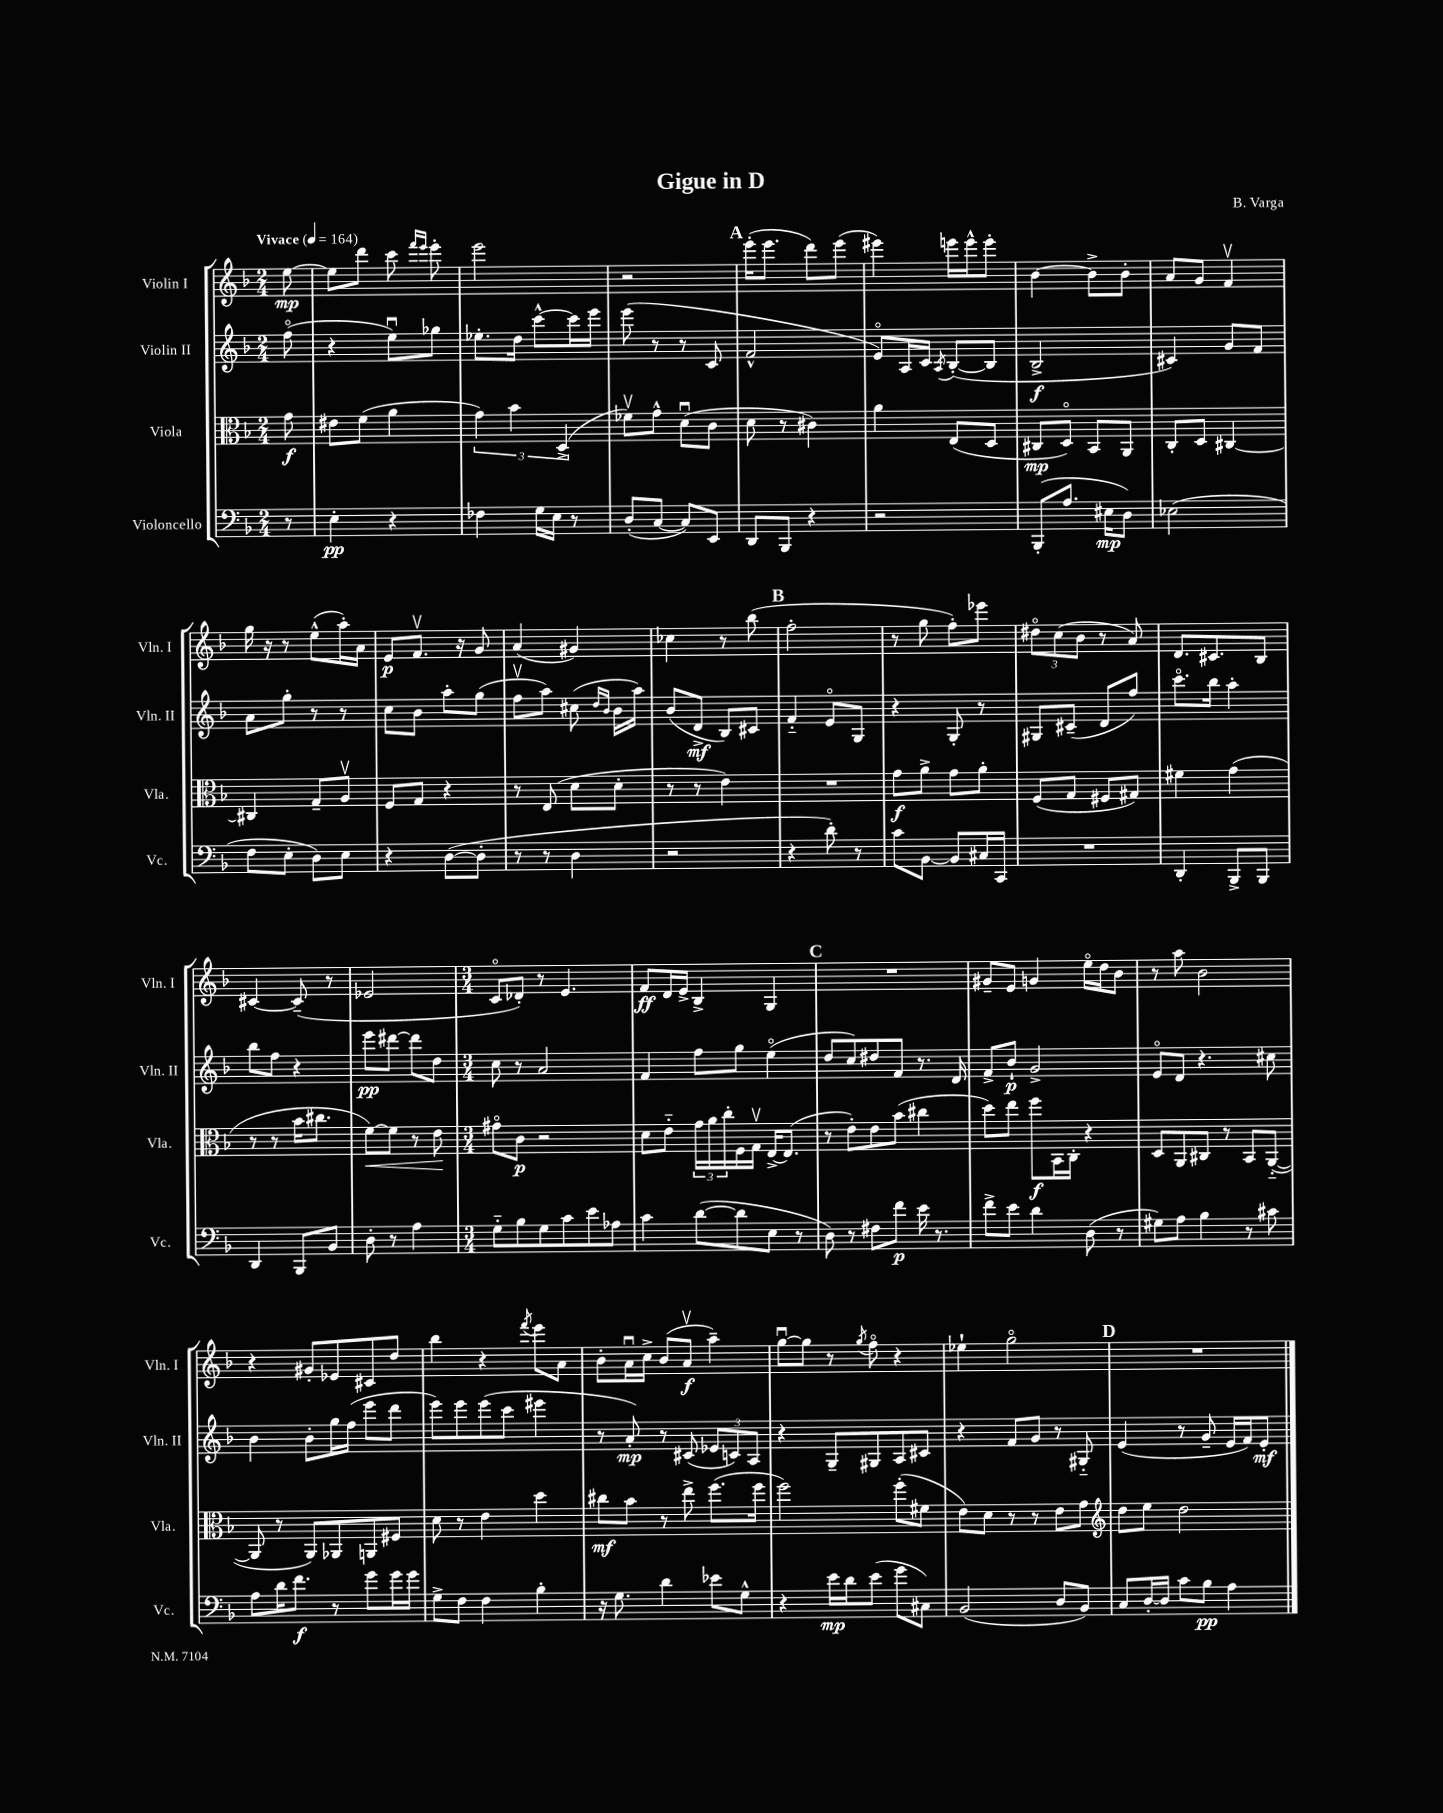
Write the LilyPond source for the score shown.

\header { title = "Gigue in D" composer = "B. Varga" }
<<
\new StaffGroup <<
\new Staff = "s0" \with { instrumentName = "Violin I" shortInstrumentName = "Vln. I" } {
    \clef treble \key f \major \numericTimeSignature \time 2/4 \partial 8 \tempo "Vivace" 4 = 164
    e''8~\mp |
    e''8 d'''8 c'''8 \grace { f'''16 e'''16 } e'''8-. |
    e'''2 |
    r2 |
    \mark \markup { \bold "A" } e'''16-.( e'''8. d'''8) e'''8( |
    eis'''4) e'''16 e'''16-^ e'''8-. |
    bes'4~ bes'8-> bes'8-. |
    a'8 g'8 f'4\upbow |
    g''16 r16 r8 e''8-^( a''16-.) a'16 |
    e'8\p f'8.\upbow r16 g'8 |
    a'4( gis'4) |
    ces''4 r8 bes''8( |
    \mark \markup { \bold "B" } f''2-. |
    r8 g''8 f''8-.) ees'''8 |
    \tuplet 3/2 { dis''8\flageolet c''8( bes'8 } r8 a'8) |
    d'8. cis'8. bes8 |
    cis'4~ cis'8--( r8 |
    ees'2 |
    \numericTimeSignature \time 3/4 c'8\flageolet des'8-.) r8 e'4. |
    f'8\ff d'16 e'16-> bes4-> g4 |
    \mark \markup { \bold "C" } R2. |
    gis'8-- e'8 g'4 e''16\flageolet d''16 bes'8 |
    r8 a''8 bes'2 |
    r4 gis'8-. ees'8 cis'8 d''8 |
    bes''4 r4 \acciaccatura { f'''8 } e'''8 a'8 |
    bes'8-. a'16\downbow c''16-> bes'8( a'8\upbow\f a''4--) |
    g''8~\downbow g''8 r8 \acciaccatura { g''8 } f''8\flageolet r4 |
    ees''4-! g''2\flageolet |
    \mark \markup { \bold "D" } R2. \bar "|." |
}
\new Staff = "s1" \with { instrumentName = "Violin II" shortInstrumentName = "Vln. II" } {
    \clef treble \key f \major \numericTimeSignature \time 2/4 \partial 8
    f''8\flageolet( |
    r4 e''8\downbow) ges''8 |
    ees''8.-. d''16 c'''8~-^ c'''16 e'''16 |
    e'''8( r8 r8 c'8 |
    \mark \markup { \bold "A" } f'2-^ |
    e'8\flageolet) a16 c'16 \acciaccatura { a8 } bes8~-.( bes8 |
    bes2->\f |
    cis'4) g'8 f'8 |
    a'8 g''8-. r8 r8 |
    c''8 bes'8 a''8-. g''8( |
    f''8\upbow a''8) cis''8( \grace { d''16 bes'16 } bes'16 a''16) |
    bes'8( d'8->\mf bes8) cis'8 |
    \mark \markup { \bold "B" } f'4-_ e'8\flageolet g8 |
    r4 g8-. r8 |
    gis8 cis'8--( d'8 f''8) |
    c'''8.\flageolet bes''16 a''4-. |
    bes''8 f''8 r4 |
    e'''8\pp dis'''8~ dis'''8 d''8 |
    \numericTimeSignature \time 3/4 c''8 r8 a'2 |
    f'4 f''8 g''8 e''4\flageolet( |
    \mark \markup { \bold "C" } d''8 c''8) dis''8 f'8 r8. d'16 |
    f'8-> bes'8-!\p g'2-> |
    e'8\flageolet d'8 r4. cis''8 |
    bes'4 bes'8-. g''16 f''16( e'''8 d'''8 |
    e'''8) e'''8 e'''8( c'''8 eis'''4 |
    r8 a'8-.\mp) r8 cis'8( \tuplet 3/2 { ees'8 c'8) a8 } |
    r4 g8-- gis8 a8 cis'8 |
    r4 f'8 g'8 r8 gis8-_ |
    \mark \markup { \bold "D" } e'4( r8 g'8-- e'16 f'16) e'8-.\mf \bar "|." |
}
\new Staff = "s2" \with { instrumentName = "Viola" shortInstrumentName = "Vla." } {
    \clef alto \key f \major \numericTimeSignature \time 2/4 \partial 8
    g'8\f |
    eis'8 f'8( a'4 |
    \tuplet 3/2 { g'4) bes'4 d4->( } |
    fes'8\upbow) g'8-^ d'8\downbow( c'8 |
    \mark \markup { \bold "A" } d'8 r8 cis'4) |
    a'4 e8( d8 |
    cis8\mp d8\flageolet) bes,8 a,8 |
    c8-. d8 cis4~ |
    cis4 g8-- a8\upbow |
    f8 g8 r4 |
    r8 e8( d'8 d'8-. |
    r8 r8 e'4) |
    \mark \markup { \bold "B" } R2 |
    g'8\f a'8-> g'8 a'8-. |
    f8( g8 fis8 gis8) |
    fis'4 g'4( |
    r8 r8 bes'16 cis''8. |
    f'8~\<) f'8 r8 e'8\! |
    \numericTimeSignature \time 3/4 gis'8\flageolet c'8\p r2 |
    d'8 e'8-_ \tuplet 3/2 { g'16 a'16 c''16-. } f16 g16\upbow e16~-> e8.( |
    \mark \markup { \bold "C" } r8 e'8-.) e'8 bes'8( cis''4 |
    d''8) e''8 f''8\f bes,16 c16-. r4 |
    d8 a,8 cis8 r8 bes,8 a,8~-_( |
    a,8 r8 a,8) aes,8 a,8 fis8 |
    d'8 r8 e'4 d''4 |
    cis''8\mf bes'8 r8 e''8-> f''8.( f''16 |
    f''2) f''8-.( fis'8 |
    e'8) d'8 r8 r8 e'8 g'8 |
    \mark \markup { \bold "D" } \clef treble d''8 e''8 d''2 \bar "|." |
}
\new Staff = "s3" \with { instrumentName = "Violoncello" shortInstrumentName = "Vc." } {
    \clef bass \key f \major \numericTimeSignature \time 2/4 \partial 8
    r8 |
    e4-.\pp r4 |
    fes4 g16 e16 r8 |
    d8-.( c8~ c8) e,8 |
    \mark \markup { \bold "A" } d,8 bes,,8 r4 |
    r2 |
    bes,,8-.( a8. eis16\mp d8) |
    ees2( |
    f8 e8-. d8) e8 |
    r4 d8~( d8-. |
    r8 r8 d4 |
    r2 |
    \mark \markup { \bold "B" } r4 d'8-.) r8 |
    c'8 bes,8~ bes,8 cis16 c,16 |
    R2 |
    d,4-. bes,,8-> bes,,8 |
    d,4 bes,,8 bes,8 |
    d8-. r8 a4 |
    \numericTimeSignature \time 3/4 g8-_ bes8 g8 c'8 e'8 aes8 |
    c'4 d'8~( d'8 e8 r8 |
    \mark \markup { \bold "C" } d8) r8 fis8 f'8\p e'16 r8. |
    f'8-> e'8 d'4 d8( r8 |
    gis8) a8 bes4 r8 cis'8 |
    a8 d'16 f'8.\f r8 g'8 g'16 g'16 |
    g8-> f8 f4 bes4-. |
    r16 g8. d'4 ees'8 g8-^ |
    r4 e'16\mp d'16 e'8( g'8 cis8) |
    bes,2( d8 bes,8) |
    \mark \markup { \bold "D" } c8 d16~-. d16 c'8 bes8\pp a4 \bar "|." |
}
>>
>>
\layout { \context { \Score \remove "Bar_number_engraver" } }
